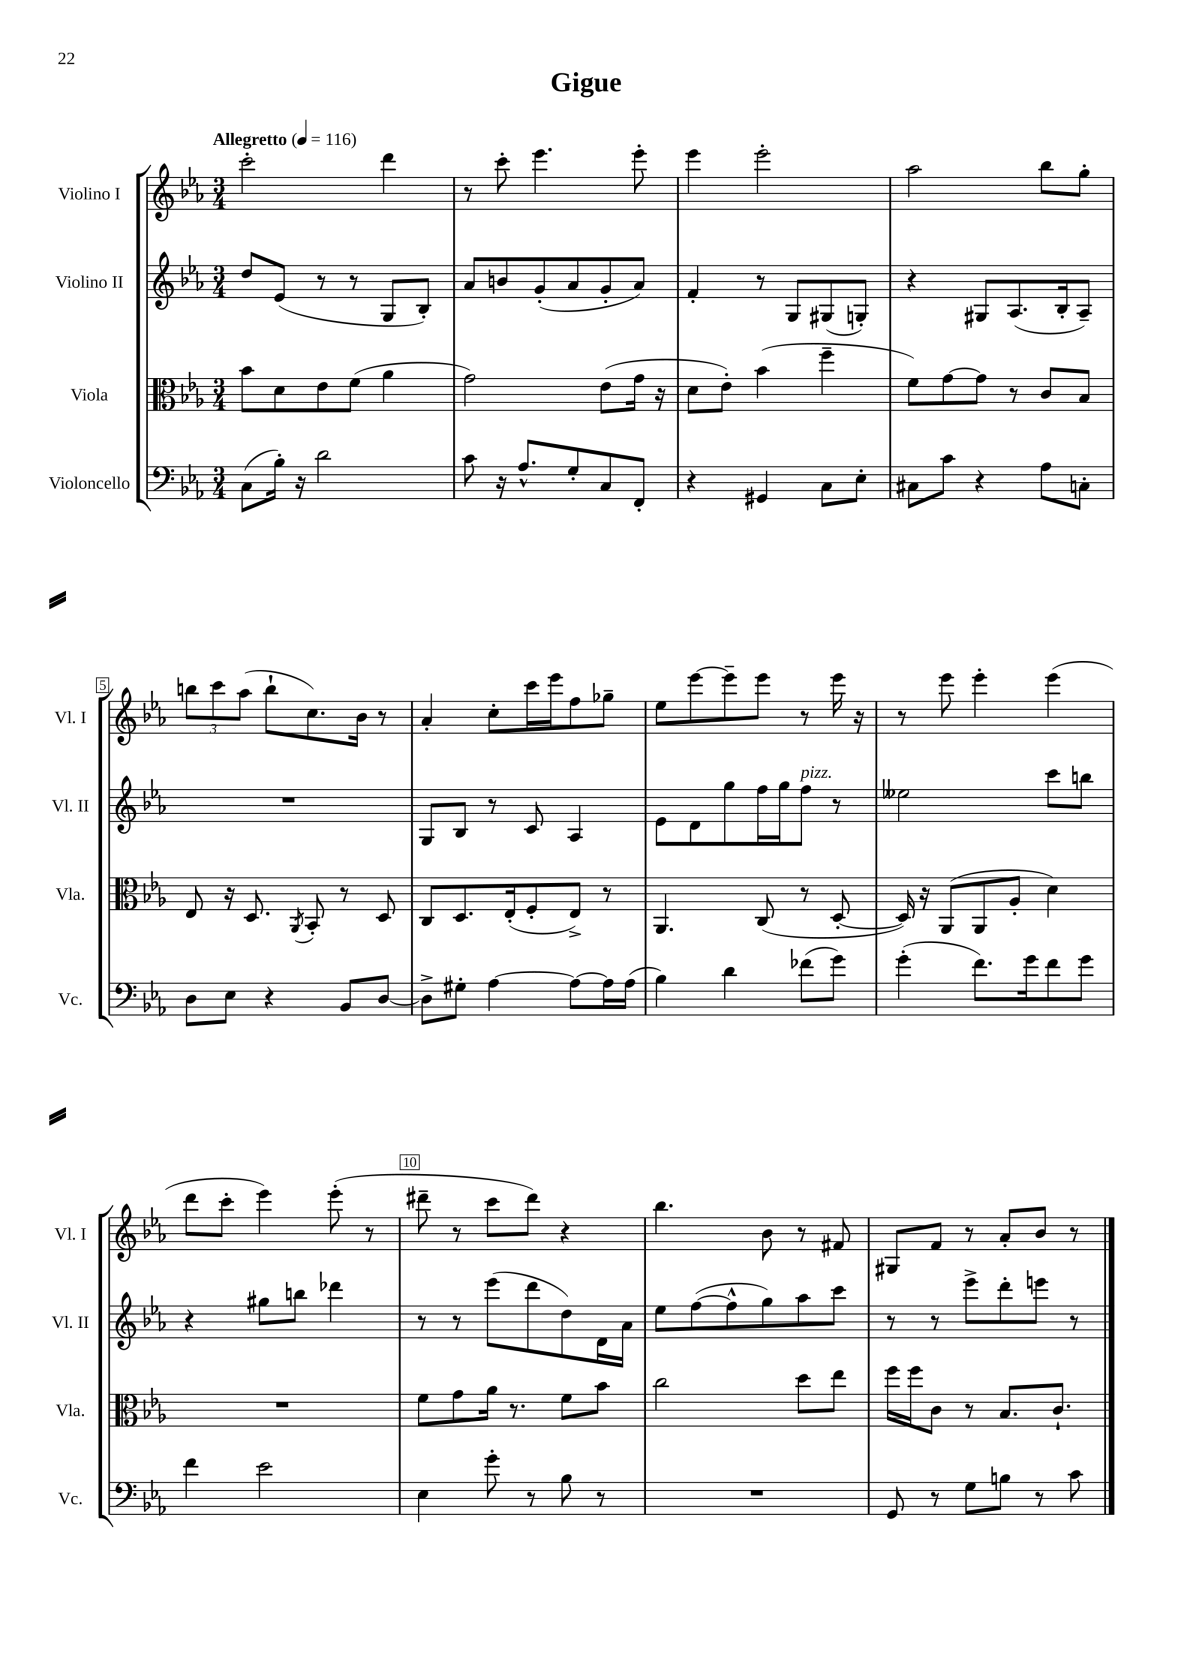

**kern	**kern	**kern	**kern
*part4	*part3	*part2	*part1
*staff4	*staff3	*staff2	*staff1
*I"Violoncello	*I"Viola	*I"Violino II	*I"Violino I
*I'Vc.	*I'Vla.	*I'Vl. II	*I'Vl. I
*clefF4	*clefC3	*clefG2	*clefG2
*k[b-e-a-]	*k[b-e-a-]	*k[b-e-a-]	*k[b-e-a-]
*M3/4	*M3/4	*M3/4	*M3/4
*MM116	*MM116	*MM116	*MM116
=1	=1	=1	=1
!	!	!	!LO:TX:a:B:t=Allegretto
(8C\L	8b-\L	8dd/L	2ccc'\
16B-'\Jk)	8d\	(8e-/J	.
16r	.	.	.
2d\	8e-\	8r	.
.	(8f\J	8r	.
.	4a-\	8G/L	4ddd\
.	.	8B-'/J)	.
=2	=2	=2	=2
8c\	2g\)	8a-/L	8r
16r	.	8bn/	8ccc'\
8.A-^^/L	.	.	.
.	.	(8g'/	4.eee-\
8G'/	.	8a-/	.
8C/	(8e-\L	8g'/	.
8FF'/J	16g\Jk	8a-/J)	8eee-'\
.	16r	.	.
=3	=3	=3	=3
4r	8d\L	4f'/	4eee-\
.	8e-'\J)	.	.
4GG#X/	(4b-\	8r	2eee-'\
.	.	8G/L	.
8C\L	4ff~\	(8G#X/	.
8E-'\J	.	8Gn'/J)	.
=4	=4	=4	=4
8C#X\L	8f\L)	4r	2aa-\
8c\J	[8g\	.	.
4r	8g\J]	8G#X/L	.
.	8r	(8.A-/	.
8A-\L	8c/L	.	8bb-\L
.	.	16B-'/k	.
8Cn'\J	8B-/J	8A-~/J)	8gg'\J
!!LO:LB:g=z
=5	=5	=5	=5
8D\L	8E-/	2.r	12bbn\L
.	.	.	12ccc\
8E-\J	16r	.	.
.	.	.	(12aa-\J
.	8.D/	.	.
4r	.	.	8bb`\L
.	8qAA-/	.	.
.	8BB-'/	.	8.cc\)
8BB-/L	8r	.	.
.	.	.	16b-\Jk
[8D/J	8D/	.	8r
=6	=6	=6	=6
8D^\L]	8C/L	8G/L	4a-'/
8G#X'\J	8.D/	8B-/J	.
[4A-\	.	8r	8cc'\L
.	(16E-'/k	.	.
.	8F'/	8c/	16ccc\L
.	.	.	16eee-\J
8A-\L_	8E-^/J)	4A-/	8ff\
16A-\L]	8r	.	8gg-X~\J
(16A-\JJ	.	.	.
=7	=7	=7	=7
4B-\)	4.AA-/	8e-\L	8ee-\L
.	.	8d\	[8eee-\
4d\	.	8gg\	8eee-~\]
.	(8C/	16ff\L	8eee-\J
.	.	16gg\J	.
!	!	!LO:TX:a:i:t=pizz.	!
(8f-X\L	8r	8ff\J	8r
8g\J)	[8D'/	8r	16eee-\
.	.	.	16r
=8	=8	=8	=8
(4g'\	16D/])	2ee--X\	8r
.	16r	.	.
.	(8AA-/L	.	8eee-\
8.f\L)	8AA-/	.	4eee-'\
.	8A-'/J	.	.
16g\k	.	.	.
8f\	4d\)	8ccc\L	(4eee-\
8g\J	.	8bbn\J	.
!!LO:LB:g=z
=9	=9	=9	=9
4f\	2.r	4r	8ddd\L
.	.	.	8ccc'\J
2e-\	.	8gg#X\L	4eee-\)
.	.	8bbn\J	.
.	.	4ddd-X\	(8eee-'\
.	.	.	8r
=10	=10	=10	=10
4E-\	8f\L	8r	8ddd#X~\
.	8g\	8r	8r
8g'\	16a-\Jk	(8eee-\L	8ccc\L
.	8.r	.	.
8r	.	8ddd\	8ddd#\J)
8B-\	8f\L	8dd\)	4r
8r	8b-\J	16d\L	.
.	.	16a-\JJ	.
=11	=11	=11	=11
2.r	2cc\	8ee-\L	4.bb-\
.	.	([8ff\	.
.	.	8ff^^\]	.
.	.	8gg\)	8b-\
.	8dd\L	8aa-\	8r
.	8ee-\J	8ccc\J	8f#X/
=12	=12	=12	=12
8GG/	16ff\LL	8r	8G#X/L
.	16ff\J	.	.
8r	8c\J	8r	8f/J
8G\L	8r	8eee-^\L	8r
8Bn\J	8.B-/L	8ddd'\	8a-'/L
8r	.	8eeen\J	8b-/J
.	8.c`/J	.	.
8c\	.	8r	8r
==	==	==	==
*-	*-	*-	*-
